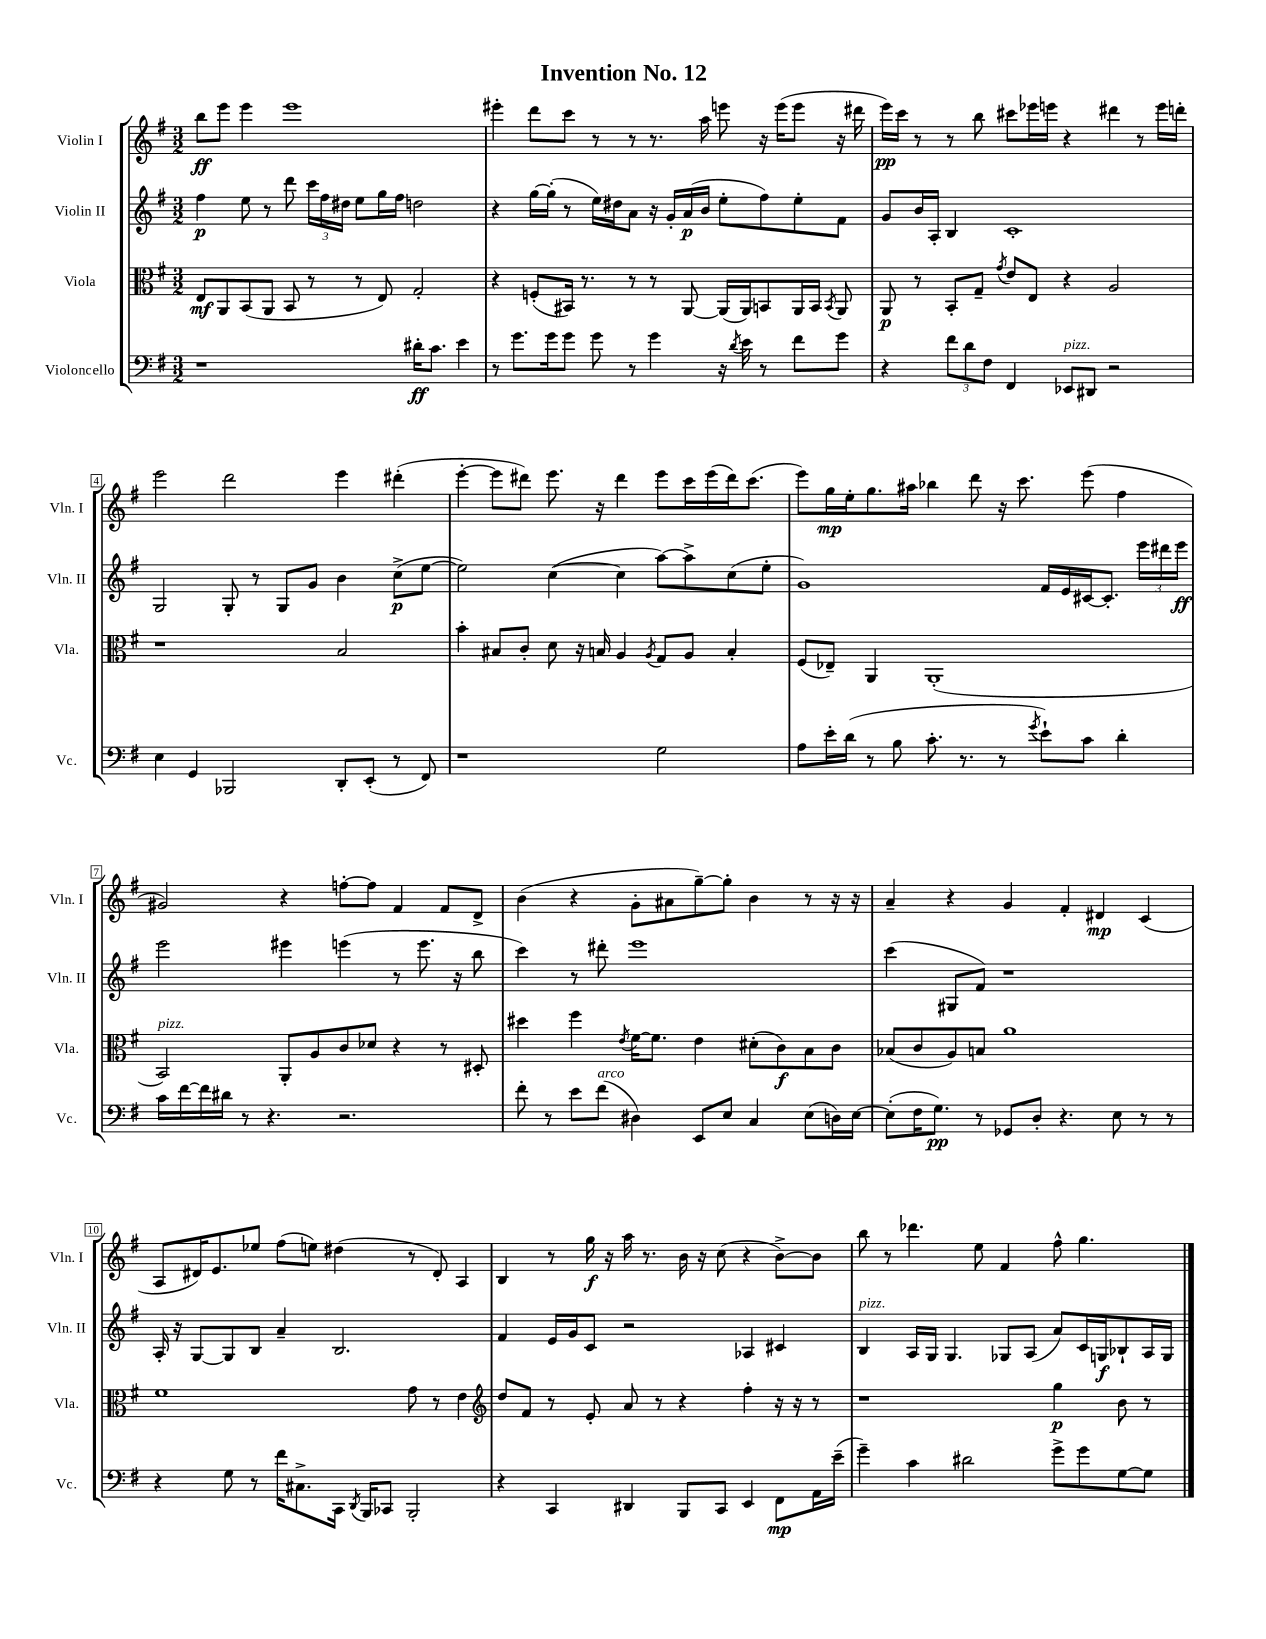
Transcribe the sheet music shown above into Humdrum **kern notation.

**kern	**kern	**kern	**kern
*staff4	*staff3	*staff2	*staff1
*clefF4	*clefC3	*clefG2	*clefG2
*k[f#]	*k[f#]	*k[f#]	*k[f#]
*M3/2	*M3/2	*M3/2	*M3/2
1r	8E/L	4ff#\	8bb\L
.	8AA/	.	8eee\J
.	(8BB/	8ee\	4eee\
.	8AA/J	8r	.
.	8BB/	8ddd\	1eee
.	8r	24ccc\LL	.
.	.	24ff#\	.
.	.	24dd#\JJ	.
.	8r	8ee\L	.
.	8E/)	16gg\L	.
.	.	16ff#\JJ	.
16d#'\LK	2G'/	2dd\	.
8.c\J	.	.	.
4e\	.	.	.
=	=	=	=
8r	4r	4r	4eee#'\
8.g\L	.	.	.
.	(8F'/L	[16gg\LL	8ddd\L
16g\k	.	(16gg'\]JJ	.
8g\J	16BB#/Jk)	8r	8ccc\J
.	8.r	.	.
8g\	.	16ee\LL)	8r
.	.	16dd#\J	.
8r	8r	8a\J	8r
4g\	8r	16r	8.r
.	.	16g'/LL	.
.	[8AA/	(16a/	.
.	.	16b/JJ	16aa\
16r	(16AA/]LL	8ee'\L	8eee\
8qd/	.	.	.
16e\	16AA/J)	.	.
8r	8BB/	8ff#\)	16r
.	.	.	(16eee\LK
8f#\L	16AA/L	8ee'\	8eee\J
.	16BB/JJ	.	.
.	8qBB/	.	.
8g\J	8AA/	8f#\J	16r
.	.	.	16ddd#\
=	=	=	=
4r	8AA/	8g/L	16eee\LL)
.	.	.	16ccc\JJ
.	8r	16b/L	8r
.	.	16A'/JJ	.
12f#\L	8BB'/L	4B/	8r
12d\	.	.	.
.	8G~/J	.	8bb\
12F#\J	.	.	.
.	8qg/	.	.
4FF#/	8e/L	1c'	8ccc#\L
.	8E/J	.	16eee-\L
.	.	.	16eee\JJ
8EE-/L	4r	.	4r
8DD#/J	.	.	.
2r	2A/	.	4ddd#\
.	.	.	8r
.	.	.	16eee\LL
.	.	.	16ddd'\JJ
=	=	=	=
4E\	1r	2G/	2eee\
4GG/	.	.	.
2BBB-/	.	8G'/	2ddd\
.	.	8r	.
.	.	8G/L	.
.	.	8g/J	.
8DD'/L	2B/	4b\	4eee\
(8EE'/J	.	.	.
8r	.	(8cc^\L	(4ddd#'\
8FF#/)	.	[8ee\J	.
=	=	=	=
1r	4b'\	2ee\])	[4eee'\
.	8B#/L	.	8eee\]L
.	8c'/J	.	8ddd#\J)
.	8d\	([4cc\	8.eee\
.	16r	.	.
.	16B/	.	16r
.	4A/	4cc\]	4ddd#\
.	8qA/	.	.
2G\	8G/L	[8aa\L)	8eee\L
.	8A/J	8aa^\]	16ccc\L
.	.	.	(16eee\
.	4B'/	(8cc\	16ddd#\J)
.	.	.	(8.ccc\J
.	.	8ee'\J	.
=	=	=	=
8A\L	(8F#/L	1g)	8eee\L)
16e'\L	8E-~/J)	.	16gg\L
(16d\JJ	.	.	16ee'\J
8r	4AA/	.	8.gg\
8B\	.	.	.
.	.	.	16aa#\Jk
8.c'\	(1AA'	.	4bb-\
8.r	.	.	.
.	.	.	8ddd\
8r	.	.	16r
.	.	.	8.ccc\
8qg/	.	.	.
8e`\L)	.	16f#/LL	.
.	.	16e/	.
8c\J	.	[16c#/J	(8eee\
.	.	8.c#'/]J	.
4d'\	.	.	4ff#\
.	.	24eee\LL	.
.	.	24ddd#\	.
.	.	24eee\JJ	.
=	=	=	=
16c\LL	2BB/)	2eee\	2g#/)
[16f#\	.	.	.
16f#\]	.	.	.
16d#\JJ	.	.	.
8r	.	.	.
4.r	.	.	.
.	8AA'/L	4eee#\	4r
.	8A/	.	.
2.r	8c/	(4eee\	[8ff'\L
.	8d-/J	.	8ff\]J
.	4r	8r	4f#/
.	.	8.eee\	.
.	8r	.	8f#/L
.	.	16r	.
.	8D#'/	8bb\	8d^/J
=	=	=	=
8f#'\	4dd#\	4ccc\)	(4b\
8r	.	.	.
8e\L	4ff#\	8r	4r
(8f#\J	.	8ddd#'\	.
.	8qe/	.	.
4D#\)	[16f#\LK	1eee	8g'\L
.	8.f#\]J	.	.
.	.	.	8a#\
8EE/L	4e\	.	[8gg~\)
8E/J	.	.	8gg'\]J
4C/	(8d#'\L	.	4b\
.	8c\)	.	.
(8E\L	8B\	.	8r
16D\L)	8c\J	.	16r
[16E\JJ	.	.	16r
=	=	=	=
(8E'\]L	(8B-/L	(4ccc\	4a~/
16F#\K	8c/	.	.
8.G\J)	.	.	.
.	8A/)	8G#/L	4r
8r	8B/J	8f#/J)	.
8GG-/L	1a	1r	4g/
8D'/J	.	.	.
4.r	.	.	4f#'/
.	.	.	4d#/
8E\	.	.	.
8r	.	.	(4c/
8r	.	.	.
=	=	=	=
4r	1f#	16A'/	8A/L
.	.	16r	.
.	.	[8G/L	16d#/K)
.	.	.	8.e/
8G\	.	8G/]	.
8r	.	8B/J	8ee-/J
16f#\LK	.	4a~/	(8ff#\L
8.C#^\	.	.	.
.	.	.	8ee\J)
16CC\Jk	.	2.B/	(4dd#\
8qDD/	.	.	.
16BBB/LK	.	.	.
8CC-/J	.	.	.
2BBB'/	8g\	.	8r
.	8r	.	8d#'/)
.	4e\	.	4A/
=	=	=	=
*	*clefG2	*	*
4r	8dd/L	4f#/	4B/
.	8f#/J	.	.
4CC/	8r	16e/LL	8r
.	.	16g/J	.
.	8e'/	8c/J	16gg\
.	.	.	16r
4DD#/	8a/	2r	16aa\
.	.	.	8.r
.	8r	.	.
8BBB/L	4r	.	16b\
.	.	.	16r
8CC/J	.	.	(8cc\
4EE/	4ff#'\	4A-/	4r
8FF#\L	16r	4c#/	[8b^\L)
.	16r	.	.
16AA\L	8r	.	8b\]J
(16e~\JJ	.	.	.
=	=	=	=
4g~\)	1r	4B/	8bb\
.	.	.	8r
4c\	.	16A/LL	4.ddd-\
.	.	16G/JJ	.
.	.	4.G/	.
2d#\	.	.	.
.	.	.	8ee\
.	.	8G-/L	4f#/
.	.	(8A/J	.
8g^\L	4gg\	8a/L)	8ff#^^\
8g\	.	16c/L	4.gg\
.	.	16G/J	.
[8G\	8b\	8B-`/	.
8G\]J	8r	16A/L	.
.	.	16G/JJ	.
==	==	==	==
*-	*-	*-	*-
